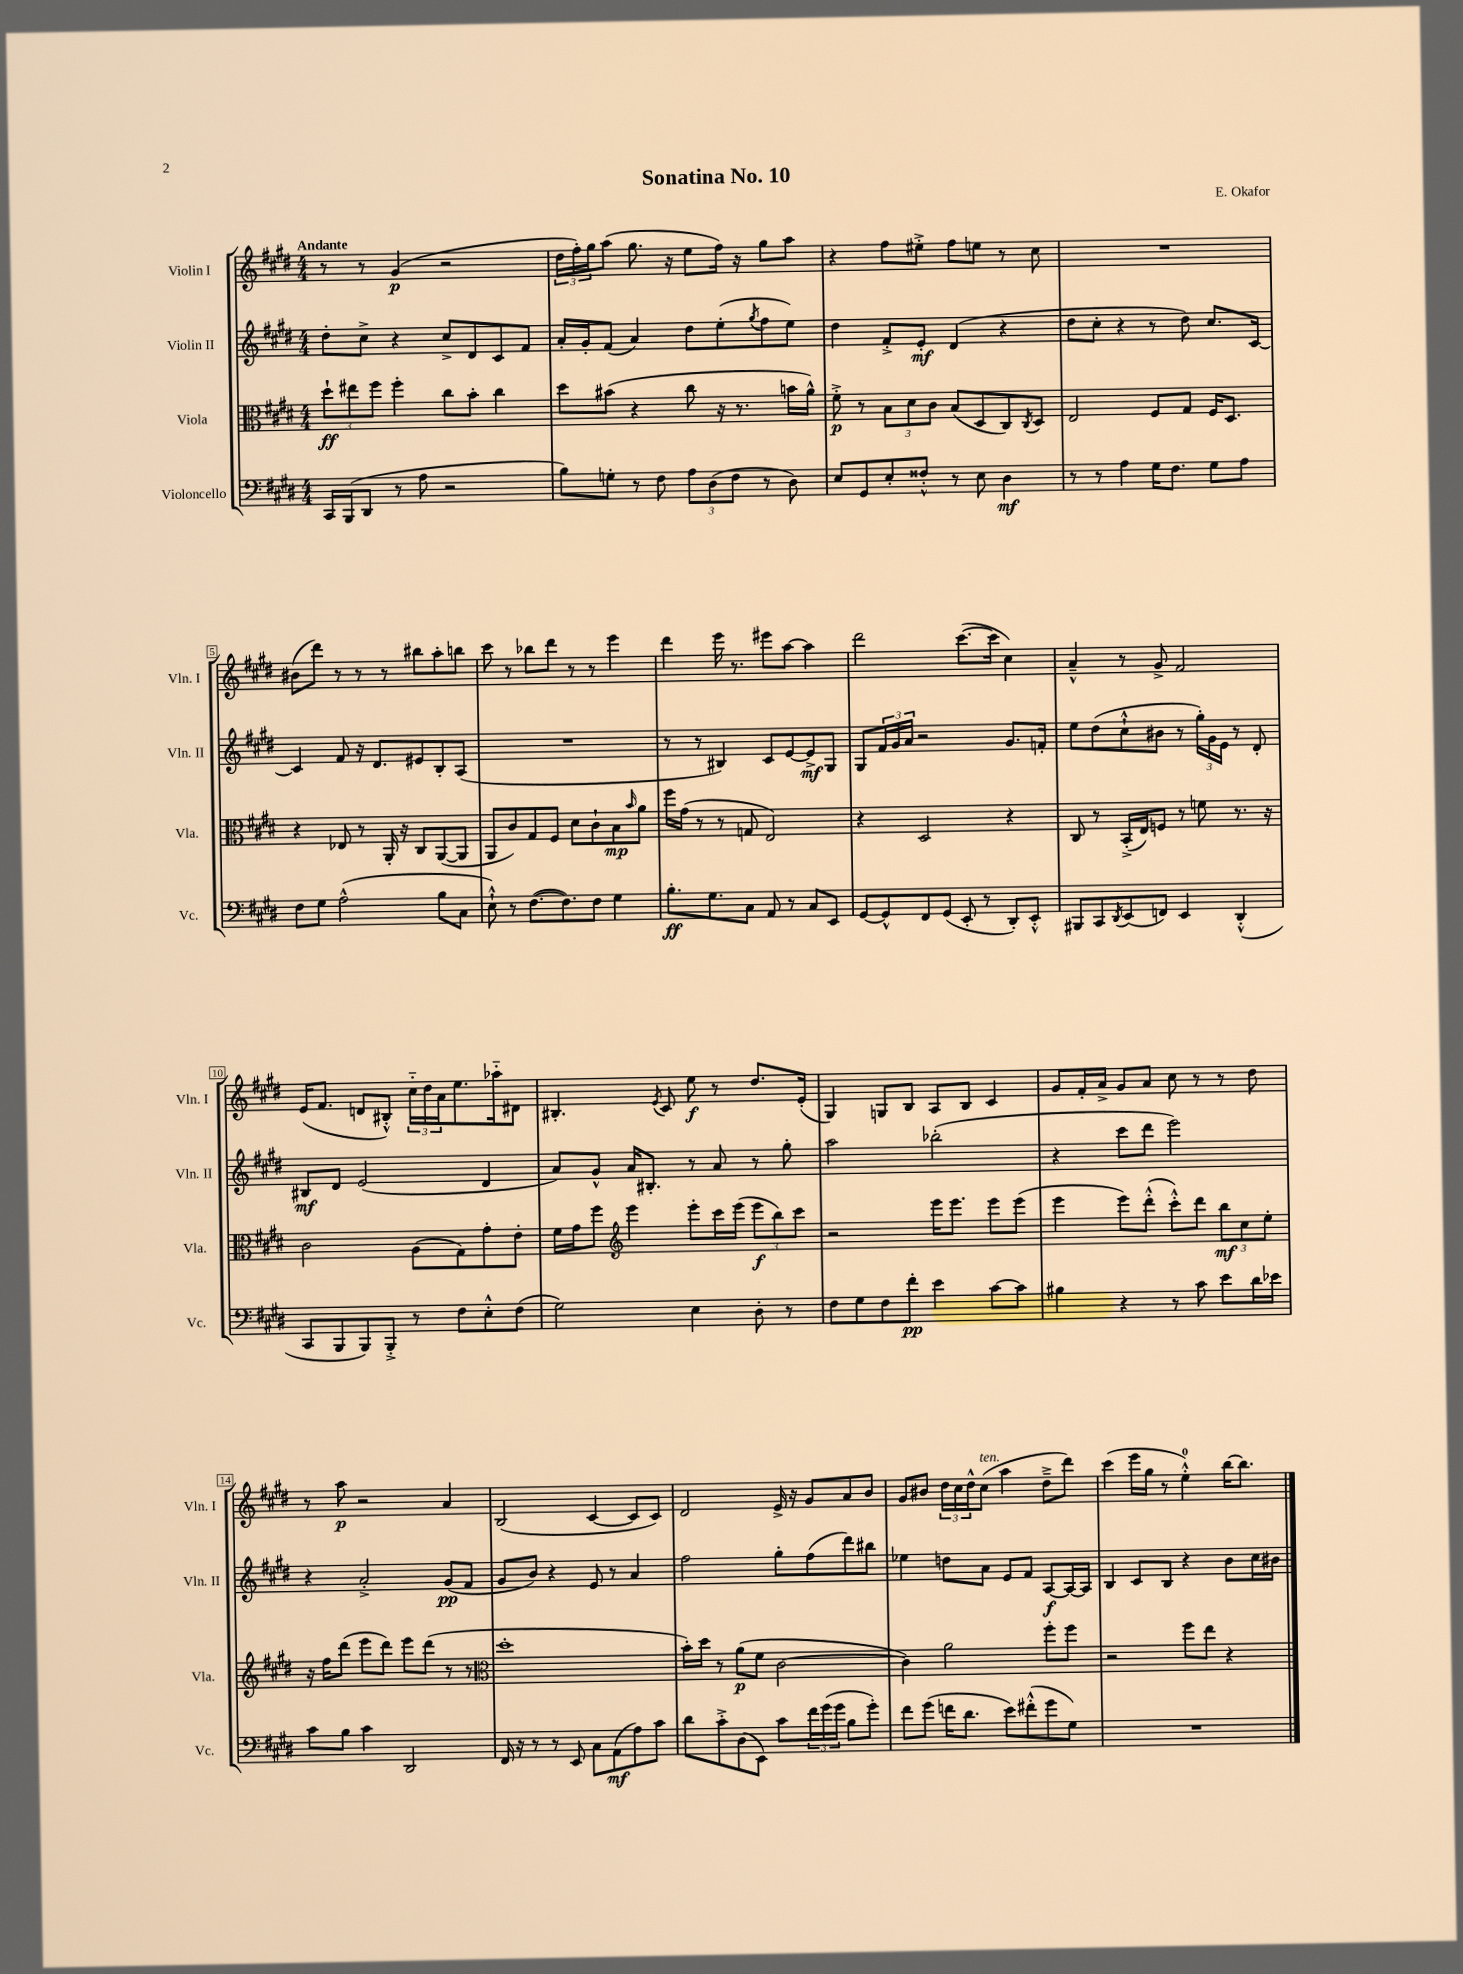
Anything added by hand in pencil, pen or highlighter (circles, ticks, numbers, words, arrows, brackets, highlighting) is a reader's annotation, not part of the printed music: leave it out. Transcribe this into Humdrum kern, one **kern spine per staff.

**kern	**dynam	**kern	**dynam	**kern	**dynam	**kern	**dynam
*part4	*part4	*part3	*part3	*part2	*part2	*part1	*part1
*staff4	*staff4	*staff3	*staff3	*staff2	*staff2	*staff1	*staff1
*I"Violoncello	*	*I"Viola	*	*I"Violin II	*	*I"Violin I	*
*I'Vc.	*	*I'Vla.	*	*I'Vln. II	*	*I'Vln. I	*
*clefF4	*	*clefC3	*	*clefG2	*	*clefG2	*
*k[f#c#g#d#]	*	*k[f#c#g#d#]	*	*k[f#c#g#d#]	*	*k[f#c#g#d#]	*
*M4/4	*	*M4/4	*	*M4/4	*	*M4/4	*
=1	=1	=1	=1	=1	=1	=1	=1
!	!	!	!	!	!	!LO:TX:a:B:t=Andante	!
16CC#/LL	.	12dd#`\L	ff	8dd#'\L	.	8r	.
(16BBB/J	.	.	.	.	.	.	.
.	.	12ee#X\	.	.	.	.	.
8DD#/J	.	.	.	8cc#^\J	.	8r	.
.	.	12ff#\J	.	.	.	.	.
8r	.	4ff#'\	.	4r	.	(4g#/	p
8A\	.	.	.	.	.	.	.
2r	.	8cc#\L	.	8cc#^/L	.	2r	.
.	.	8b'\J	.	8d#/	.	.	.
.	.	4cc#\	.	8c#/	.	.	.
.	.	.	.	8f#/J	.	.	.
=2	=2	=2	=2	=2	=2	=2	=2
8B\L)	.	8dd#\L	.	16a'/LL	.	24dd#\LL	.
.	.	.	.	.	.	24ff#'\)	.
.	.	.	.	16g#'/J	.	.	.
.	.	.	.	.	.	24gg#\J	.
8Gn'\J	.	(8b#X\J	.	(8f#/J	.	(8aa\J	.
8r	.	4r	.	4a/)	.	8.gg#\	.
8F#\	.	.	.	.	.	.	.
.	.	.	.	.	.	16r	.
12A\L	.	8cc#\	.	8dd#\L	.	8ee\L	.
(12D#\	.	.	.	.	.	.	.
.	.	16r	.	(8ee'\	.	16ff#\Jk)	.
12F#\J	.	.	.	.	.	.	.
.	.	8.r	.	.	.	16r	.
.	.	.	.	8qgg#/	.	.	.
8r	.	.	.	8ff#\	.	8gg#\L	.
8D#\)	.	16bn\LL	.	8ee\J)	.	8aa\J	.
.	.	16a^^\JJ)	.	.	.	.	.
=3	=3	=3	=3	=3	=3	=3	=3
8E/L	.	8f#'^\	p	4dd#\	.	4r	.
8GG#/	.	8r	.	.	.	.	.
8E'/	.	12B\L	.	8f#'^/L	.	8ff#\L	.
.	.	12d#\	.	.	.	.	.
8F##X'^^/J	.	.	.	8e'/J	mf	8ee#X'^\J	.
.	.	12c#\J	.	.	.	.	.
8r	.	(8B/L	.	(4d#/	.	8ff#\L	.
8E\	.	8D#/	.	.	.	8een\J	.
4D#\	mf	8C#/)	.	4r	.	8r	.
.	.	8qC#/	.	.	.	.	.
.	.	8D#/J	.	.	.	8cc#\	.
=4	=4	=4	=4	=4	=4	=4	=4
8r	.	2E/	.	8dd#\L	.	1r	.
8r	.	.	.	8cc#'\J	.	.	.
4A\	.	.	.	4r	.	.	.
16G#\KL	.	8F#/L	.	8r	.	.	.
8.F#\J	.	.	.	.	.	.	.
.	.	8G#/J	.	8dd#\)	.	.	.
8G#\L	.	16F#/KL	.	8.cc#/L	.	.	.
.	.	8.D#/J	.	.	.	.	.
8A\J	.	.	.	.	.	.	.
.	.	.	.	[16c#/Jk	.	.	.
!!LO:LB:g=z
=5	=5	=5	=5	=5	=5	=5	=5
8F#\L	.	4r	.	4c#/]	.	(8b#X\L	.
8G#\J	.	.	.	.	.	8ddd#\J)	.
(2A^^\	.	8E-X/	.	8f#/	.	8r	.
.	.	8r	.	16r	.	8r	.
.	.	.	.	8.d#/L	.	.	.
.	.	16AA'/	.	.	.	8r	.
.	.	16r	.	.	.	.	.
.	.	8C#/L	.	8e#X/	.	8bb#X\L	.
8B\L	.	([8AA/	.	8B'/	.	8aa'\	.
8C#\J	.	8AA/J]	.	(8A/J	.	8bbn\J	.
=6	=6	=6	=6	=6	=6	=6	=6
8E`^^\)	.	8AA/L	.	1r	.	8ccc#\	.
8r	.	8c#/)	.	.	.	8r	.
([8.F#\L	.	8G#/	.	.	.	8bb-X\L	.
.	.	8F#/J	.	.	.	8ddd#\J	.
8.F#\])	.	.	.	.	.	.	.
.	.	8d#\L	.	.	.	8r	.
8F#\J	.	8c#`\	.	.	.	8r	.
4G#\	.	8B\	mp	.	.	4eee\	.
.	.	16qqb/	.	.	.	.	.
.	.	8a\J	.	.	.	.	.
=7	=7	=7	=7	=7	=7	=7	=7
8.B'\L	ff	16ff#\LL	.	8r	.	4ddd#\	.
.	.	(16g#\JJ	.	.	.	.	.
.	.	8r	.	8r	.	.	.
8.G#\	.	.	.	.	.	.	.
.	.	8r	.	4B#X/)	.	16eee\	.
.	.	.	.	.	.	8.r	.
8C#\J	.	8Gn/	.	.	.	.	.
8AA/	.	2E/)	.	8c#/L	.	8eee#X\L	.
8r	.	.	.	[8e/	.	[8aa\J	.
8C#/L	.	.	.	8e^/]	mf	4aa\]	.
8EE/J	.	.	.	8G#/J	.	.	.
=8	=8	=8	=8	=8	=8	=8	=8
[8GG#/L	.	4r	.	8G#/L	.	2ddd#\	.
8GG#^^/]	.	.	.	24f#/L	.	.	.
.	.	.	.	24g#/	.	.	.
.	.	.	.	24a/JJ	.	.	.
8FF#/	.	2D#/	.	2r	.	.	.
(8GG#/J	.	.	.	.	.	.	.
8EE'/	.	.	.	.	.	([8.ccc#\L	.
8r	.	.	.	.	.	.	.
.	.	.	.	.	.	16ccc#\Jk]	.
8DD#'/L)	.	4r	.	8.g#/L	.	4cc#\)	.
8EE'^^/J	.	.	.	.	.	.	.
.	.	.	.	16fn'/Jk	.	.	.
=9	=9	=9	=9	=9	=9	=9	=9
8BBB#X/L	.	8C#/	.	8ee\L	.	4a~^^/	.
8CC#/	.	8r	.	(8dd#\	.	.	.
8qDD#/	.	.	.	.	.	.	.
(8EE/	.	(16BB'^/LL	.	8cc#`^^\	.	8r	.
.	.	16E/J)	.	.	.	.	.
8FFn/J)	.	8Fn/J	.	8b#X\J	.	8g#^/	.
4EE/	.	8r	.	8r	.	2f#/	.
.	.	8fn\	.	24gg#'\LL)	.	.	.
.	.	.	.	24g#\	.	.	.
.	.	.	.	24e\JJ	.	.	.
(4DD#'^^/	.	8.r	.	8r	.	.	.
.	.	.	.	8d#'/	.	.	.
.	.	16r	.	.	.	.	.
!!LO:LB:g=z
=10	=10	=10	=10	=10	=10	=10	=10
8CC#/L	.	2c#\	.	8B#X/L	mf	(16e/KL	.
.	.	.	.	.	.	8.f#/J	.
8BBB/	.	.	.	8d#/J	.	.	.
8BBB/)	.	.	.	(2e/	.	8dn/L	.
8BBB'^/J	.	.	.	.	.	8B#X'^^/J)	.
8r	.	(8A\L	.	.	.	24cc#\LL	.
.	.	.	.	.	.	24dd#\	.
.	.	.	.	.	.	24a\J	.
8F#\L	.	8G#\)	.	.	.	8.ee\	.
8E'^^\	.	8g#'\	.	4d#/	.	.	.
.	.	.	.	.	.	16aa-X\k	.
(8F#\J	.	8e'\J	.	.	.	8d#X\J	.
=11	=11	=11	=11	=11	=11	=11	=11
2G#\)	.	16f#\LL	.	8a/L)	.	4.B#X'/	.
.	.	16g#\J	.	.	.	.	.
.	.	8ff#\J	.	8g#^^/J	.	.	.
*	*	*clefG2	*	*	*	*	*
.	.	4eee\	.	16a/KL	.	.	.
.	.	.	.	8.B#X'/J	.	.	.
.	.	.	.	.	.	8qe/	.
.	.	.	.	.	.	8c#/	.
4E\	.	8eee'\L	.	8r	.	8ee\	f
.	.	16ccc#\L	.	8a/	.	8r	.
.	.	(16eee\JJ	.	.	.	.	.
8D#'\	.	12eee\L	f	8r	.	8.dd#/L	.
.	.	12bb\)	.	.	.	.	.
8r	.	.	.	8gg#'\	.	.	.
.	.	12ccc#\J	.	.	.	.	.
.	.	.	.	.	.	(16e'/Jk	.
=12	=12	=12	=12	=12	=12	=12	=12
8F#\L	.	2r	.	2aa\	.	4G#/)	.
8G#\	.	.	.	.	.	.	.
8F#\	.	.	.	.	.	8Gn/L	.
8f#'\J	pp	.	.	.	.	8B/J	.
4e\	.	16eee\KL	.	(2bb-X'\	.	8A/L	.
.	.	8.eee\J	.	.	.	.	.
.	.	.	.	.	.	8B/J	.
[8c#\L	.	8eee\L	.	.	.	4c#/	.
8c#\J]	.	(8eee\J	.	.	.	.	.
=13	=13	=13	=13	=13	=13	=13	=13
4B#X\	.	4eee\	.	4r	.	8g#/L	.
.	.	.	.	.	.	16f#'/L	.
.	.	.	.	.	.	16a^/JJ	.
4r	.	8eee\L)	.	8ccc#\L	.	8g#/L	.
.	.	(8ddd#'^^\J	.	8ddd#\J	.	8a/J	.
8r	.	8ccc#'^^\L)	.	2eee\)	.	8cc#\	.
8c#\	.	8ddd#\J	.	.	.	8r	.
8e\L	.	12bb\L	mf	.	.	8r	.
.	.	12cc#\	.	.	.	.	.
16d#\L	.	.	.	.	.	8dd#\	.
.	.	12ee'\J	.	.	.	.	.
16e-X\JJ	.	.	.	.	.	.	.
!!LO:LB:g=z
=14	=14	=14	=14	=14	=14	=14	=14
8c#\L	.	16r	.	4r	.	8r	.
.	.	16ff#\KL	.	.	.	.	.
8B\J	.	(8ddd#\J	.	.	.	8aa\	p
4c#\	.	8eee\L	.	2a'^/	.	2r	.
.	.	8ddd#\J)	.	.	.	.	.
2DD#/	.	8eee\L	.	.	.	.	.
.	.	(8ddd#\J	.	.	.	.	.
.	.	8r	.	(8g#/L	pp	4a/	.
.	.	8r	.	8f#/J	.	.	.
=15	=15	=15	=15	=15	=15	=15	=15
*	*	*clefC3	*	*	*	*	*
16FF#/	.	1dd#'	.	8g#/L	.	(2B/	.
16r	.	.	.	.	.	.	.
8r	.	.	.	8b/J)	.	.	.
8r	.	.	.	4r	.	.	.
8EE/	.	.	.	.	.	.	.
8C#\L	.	.	.	8e/	.	[4c#/	.
(8AA\	mf	.	.	8r	.	.	.
8A\)	.	.	.	4a/	.	8c#/L]	.
8c#\J	.	.	.	.	.	8c#/J)	.
=16	=16	=16	=16	=16	=16	=16	=16
8d#\L	.	16b'\LL)	.	2ff#\	.	2d#/	.
.	.	16dd#\JJ	.	.	.	.	.
8c#'^\	.	8r	.	.	.	.	.
(8D#\	.	(8a\L	p	.	.	.	.
8EE\J)	.	8f#\J	.	.	.	.	.
8c#\L	.	[2c#\	.	8gg#'\L	.	16e^/	.
.	.	.	.	.	.	16r	.
24f#\L	.	.	.	(8ff#\	.	8g#/L	.
(24g#\	.	.	.	.	.	.	.
24g#\JJ	.	.	.	.	.	.	.
8B\L	.	.	.	8ddd#\)	.	8a/	.
8g#'\J)	.	.	.	8bb#X\J	.	8b/J	.
=17	=17	=17	=17	=17	=17	=17	=17
8f#\L	.	4c#\])	.	4ee-X\	.	8g#/L	.
(8g#\J	.	.	.	.	.	8b#X/J	.
16fn\KL	.	2a\	.	8ddn\L	.	24dd#\LL	.
.	.	.	.	.	.	24cc#\	.
8.d#\J	.	.	.	.	.	.	.
.	.	.	.	.	.	24dd#^^\J	.
!	!	!	!	!	!	!LO:TX:a:i:t=ten.	!
.	.	.	.	8a\J	.	(8cc#\J	.
8e\L)	.	.	.	8e/L	.	4aa\	.
(8f#X'^^\	.	.	.	8f#/J	.	.	.
8g#\	.	8ff#'\L	.	[8A/L	f	8dd#~^\L	.
8G#\J)	.	8ff#\J	.	16A/L_	.	8ddd#\J)	.
.	.	.	.	16A/JJ]	.	.	.
=18	=18	=18	=18	=18	=18	=18	=18
1r	.	2r	.	4B/	.	(4ccc#\	.
.	.	.	.	8c#/L	.	16eee\LL	.
.	.	.	.	.	.	16gg#\JJ	.
.	.	.	.	8B/J	.	8r	.
.	.	8ff#\L	.	4r	.	4ee'^^\)	.
.	.	8ee\J	.	.	.	.	.
.	.	4r	.	8b\L	.	[16bb\KL	.
.	.	.	.	.	.	8.bb\J]	.
.	.	.	.	16cc#\L	.	.	.
.	.	.	.	16b#X\JJ	.	.	.
==	==	==	==	==	==	==	==
*-	*-	*-	*-	*-	*-	*-	*-
